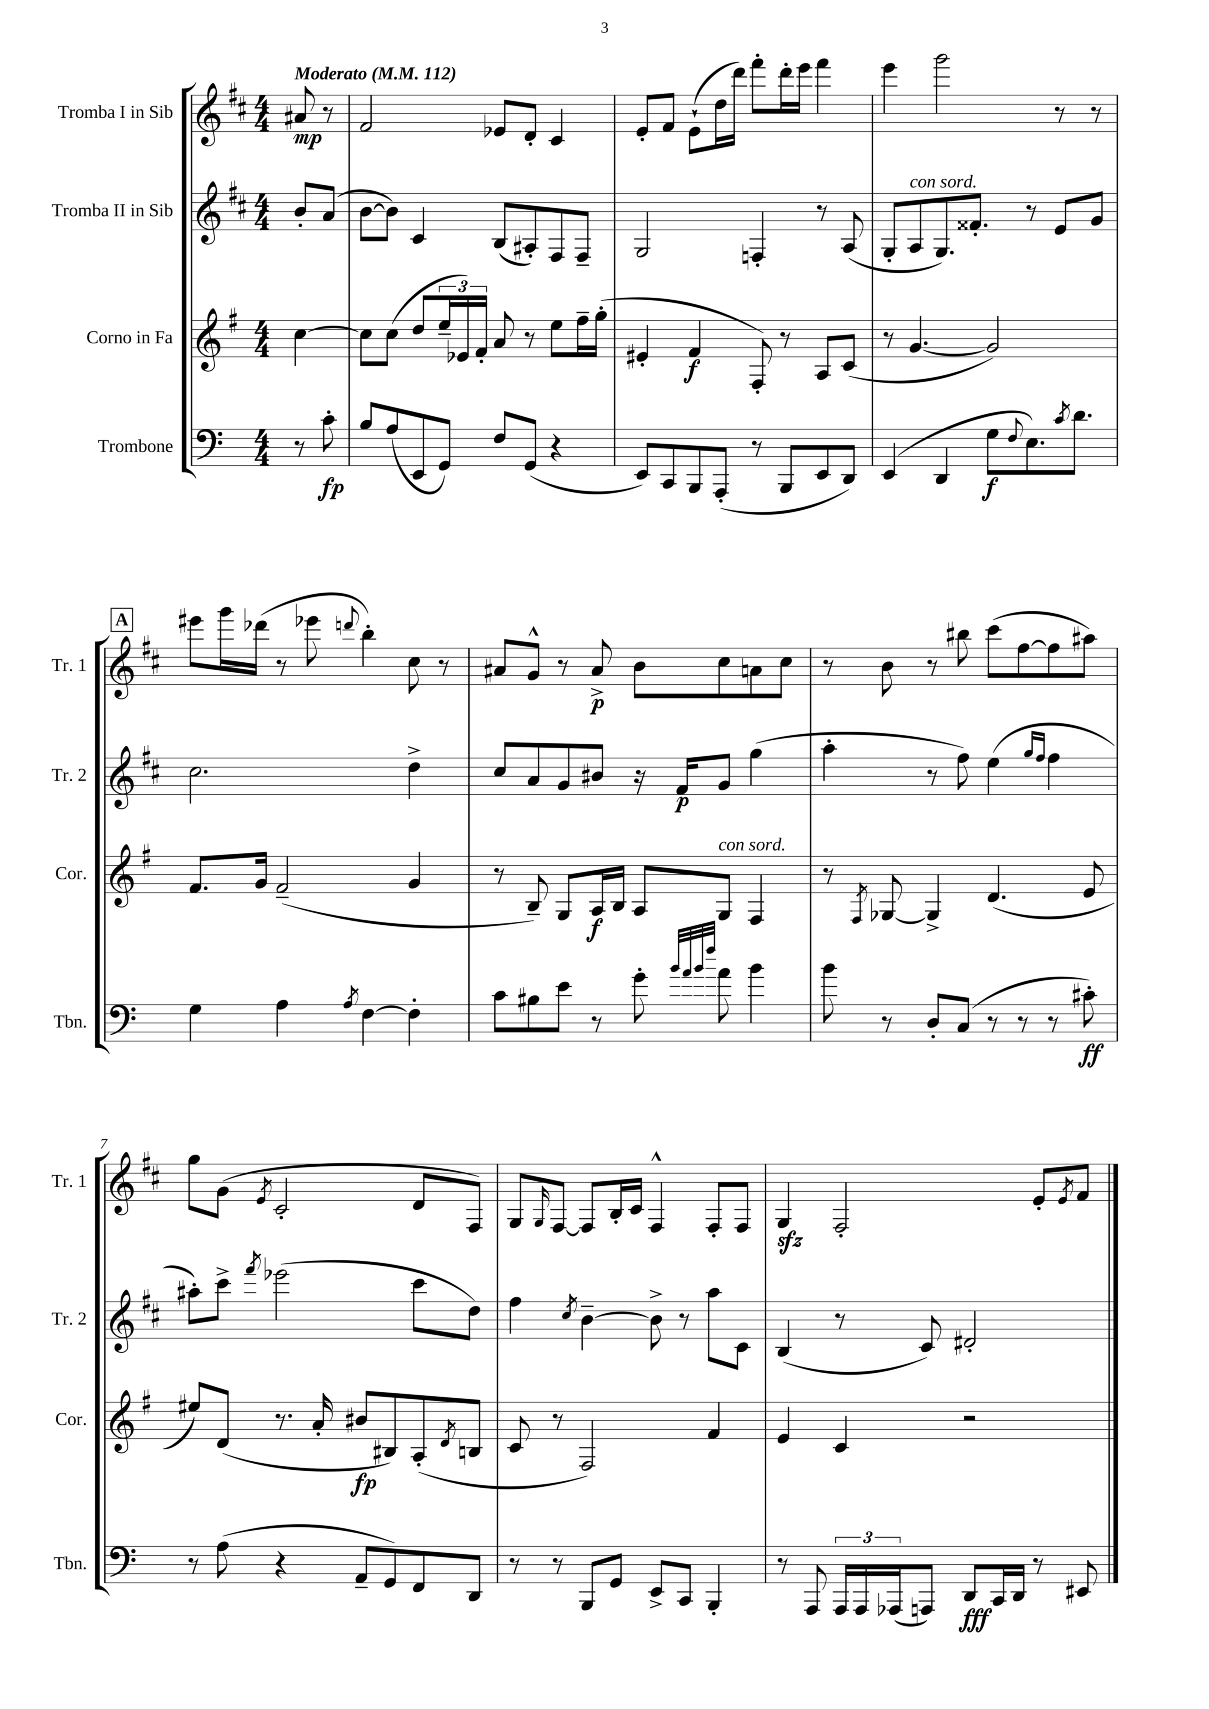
<<
\new StaffGroup <<
\new Staff = "s0" \with { instrumentName = "Tromba I in Sib" shortInstrumentName = "Tr. 1" } {
    \clef treble \key d \major \numericTimeSignature \time 4/4 \partial 4 \tempo "Moderato" 4 = 112
    ais'8\mp r8 |
    fis'2 ees'8 d'8-. cis'4 |
    e'8-. fis'8 e'8-!( d''16 d'''16) fis'''8-. d'''16-. e'''16 fis'''4 |
    e'''4 g'''2 r8 r8 |
    \mark \markup { \box "A" } eis'''8 g'''16 des'''16( r8 ees'''8 \appoggiatura { d'''8 } b''4-.) cis''8 r8 |
    ais'8 g'8-^ r8 ais'8->\p b'8 cis''8 a'8 cis''8 |
    r8 b'8 r8 bis''8 cis'''8( fis''8~ fis''8 ais''8) |
    g''8 g'8( \acciaccatura { e'8 } cis'2-. d'8 fis8) |
    g8 \grace { g16 } fis8~ fis8 b16-. cis'16 fis4-^ fis8-. fis8 |
    g4\sfz fis2-. e'8-. \acciaccatura { e'8 } fis'8 \bar "|." |
}
\new Staff = "s1" \with { instrumentName = "Tromba II in Sib" shortInstrumentName = "Tr. 2" } {
    \clef treble \key d \major \numericTimeSignature \time 4/4 \partial 4
    b'8-. a'8( |
    b'8~ b'8) cis'4 b8( ais8-.) fis8 fis8-- |
    g2 f4-. r8 a8( |
    g8-. a8^\markup { \italic "con sord." } g8.) fisis'8.-. r8 e'8 g'8 |
    \mark \markup { \box "A" } cis''2. d''4-> |
    cis''8 a'8 g'8 bis'8 r16 fis'16\p g'8 g''4( |
    a''4-. r8 fis''8) e''4( \grace { g''16 fis''16 } fis''4 |
    ais''8-.) cis'''8-> \acciaccatura { fis'''8 } ees'''2( cis'''8 d''8) |
    fis''4 \acciaccatura { cis''8 } b'4~-- b'8-> r8 a''8 cis'8 |
    b4( r8 cis'8) dis'2-. \bar "|." |
}
\new Staff = "s2" \with { instrumentName = "Corno in Fa" shortInstrumentName = "Cor." } {
    \clef treble \key g \major \numericTimeSignature \time 4/4 \partial 4
    c''4~ |
    c''8 c''8( d''8 \tuplet 3/2 { e''16-- ees'16) fis'16-. } a'8 r8 e''8 fis''16-- g''16-.( |
    eis'4-. fis'4\f fis8-.) r8 a8 c'8( |
    r8 g'4.~ g'2) |
    \mark \markup { \box "A" } fis'8. g'16 fis'2--( g'4 |
    r8 b8--) g8 a16\f b16 a8 g8^\markup { \italic "con sord." } fis4 |
    r8 \acciaccatura { fis8 } ges8~ ges4-> d'4.( e'8 |
    eis''8) d'8( r8. a'16-. bis'8\fp bis8) a8-.( \acciaccatura { d'8 } b8 |
    c'8 r8 fis2) fis'4 |
    e'4 c'4 r2 \bar "|." |
}
\new Staff = "s3" \with { instrumentName = "Trombone" shortInstrumentName = "Tbn." } {
    \clef bass \key c \major \numericTimeSignature \time 4/4 \partial 4
    r8 c'8-.\fp |
    b8 a8( e,8 g,8) f8 g,8( r4 |
    e,8) c,8 b,,8 a,,8-.( r8 b,,8 e,8 d,8) |
    e,4( d,4 g8\f \appoggiatura { f8 } e8.) \acciaccatura { c'8 } d'8. |
    \mark \markup { \box "A" } g4 a4 \acciaccatura { a8 } f4~ f4-. |
    c'8 bis8 e'8 r8 g'8-. \grace { b'32 a'32 b'32 f''32 } a'8 b'4 |
    b'8 r8 d8-. c8( r8 r8 r8 cis'8-.\ff) |
    r8 a8( r4 a,8-- g,8) f,8 d,8 |
    r8 r8 b,,8 g,8 e,8-> c,8 b,,4-. |
    r8 a,,8 \tuplet 3/2 { a,,16 a,,16 aes,,16( } a,,8) d,8\fff c,16 d,16 r8 eis,8 \bar "|." |
}
>>
>>
